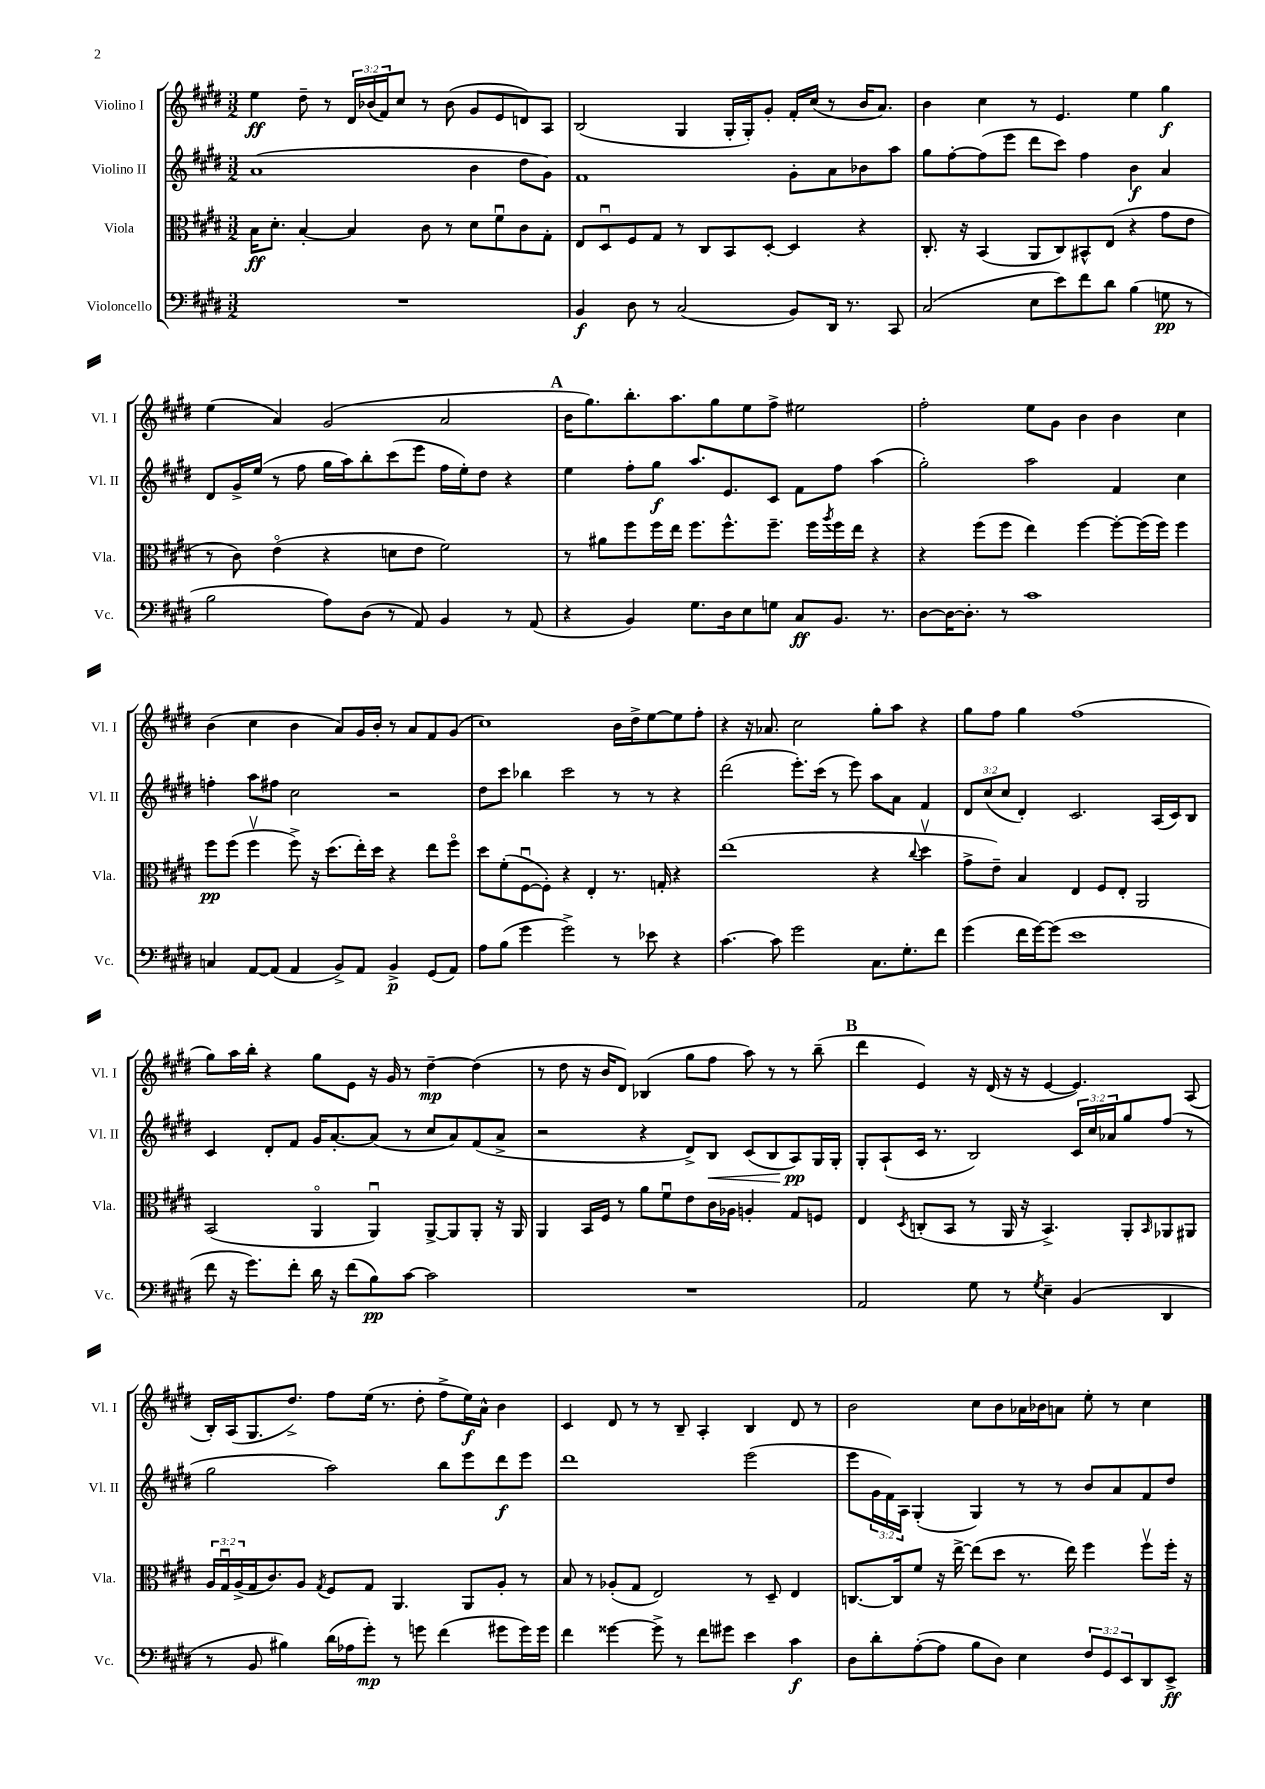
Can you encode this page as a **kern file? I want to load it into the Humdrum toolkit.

**kern	**kern	**kern	**kern
*staff4	*staff3	*staff2	*staff1
*clefF4	*clefC3	*clefG2	*clefG2
*k[f#c#g#d#]	*k[f#c#g#d#]	*k[f#c#g#d#]	*k[f#c#g#d#]
*M3/2	*M3/2	*M3/2	*M3/2
1.r	16B	(1a	4ee
.	8.d#'	.	.
.	[4B'	.	8dd#~
.	.	.	8r
.	4B]	.	24d#
.	.	.	(24b-
.	.	.	24f#)
.	.	.	8cc#
.	8c#	.	8r
.	8r	.	(8b-
.	8d#	4b	8g#
.	8f#u	.	8e
.	8c#	8dd#	8d)
.	8G#'	8g#)	8A
=	=	=	=
4BB	8E	1f#	(2B
.	8D#u	.	.
8D#	8F#	.	.
8r	8G#	.	.
(2C#	8r	.	4G#
.	8C#	.	.
.	8BB	.	16G#'
.	.	.	16G#')
.	[8D#'	.	8g#'
8BB)	4D#]	8g#'	16f#'
.	.	.	(16cc#
16DD#	.	8a	8r
8.r	.	.	.
.	4r	8b-	16b
.	.	.	8.a)
8CC#	.	8aa	.
=	=	=	=
(2C#	8.C#'	8gg#	4b
.	.	[8ff#'	.
.	16r	.	.
.	(4BB	(8ff#]	4cc#
.	.	8eee	.
8E	8AA	8ddd#	8r
8e)	8C#)	8ccc#)	4.e
8f#	8BB#^^	4ff#	.
8d#	(8E	.	.
(4B	4r	4b	4ee
8G	8g#	4a	4gg#
8r	8e	.	.
=	=	=	=
2B	8r	8d#	(4ee
.	8c#)	16g#^	.
.	.	(16ee	.
.	(4eo	8r	4a)
.	.	8ff#	.
8A)	4r	16gg#	(2g#
.	.	16aa)	.
(8D#	.	8bb'	.
8r	8d	(8ccc#	.
8AA)	8e	8eee	.
4BB	2f#)	16ff#	2a
.	.	16ee')	.
.	.	8dd#	.
8r	.	4r	.
(8AA	.	.	.
=	=	=	=
4r	8r	4ee	16b
.	.	.	8.gg#)
.	8a#	.	.
4BB)	8ff#	8ff#'	8.bb'
.	16ff#	8gg#	.
.	16ee	.	8.aa
8.G#	8.ff#	8.aa	.
.	.	.	8gg#
16D#	8.ff#^^	8.e	.
8E	.	.	8ee
8G	8.ff#~	8c#	8ff#^
8C#	.	8f#	2ee#
.	16ff#	.	.
.	8qaa	.	.
8.BB	16ff#	8ff#	.
.	16ee	.	.
.	4r	(4aa	.
8.r	.	.	.
=	=	=	=
[8D#	4r	2gg#')	2ff#'
16D#_	.	.	.
8.D#']	.	.	.
.	(8ff#	.	.
8r	8ff#	.	.
1c#	4ee)	2aa	8ee
.	.	.	8g#
.	[4ff#	.	4b
.	8ff#'_	4f#	4b
.	(16ff#]	.	.
.	16ff#)	.	.
.	4ff#	4cc#	4cc#
=	=	=	=
4C	8ff#	4ff'	(4b
.	(8ff#	.	.
[8AA	4ff#v	8aa	4cc#
(8AA]	.	8ff#	.
4AA	8ff#^)	2cc#	4b
.	16r	.	.
.	(8.dd#	.	.
8BB^)	.	.	8a)
8AA	16ee')	.	16g#
.	16dd#	.	16b'
4BB^	4r	2r	8r
.	.	.	8a
(8GG#	8ee	.	8f#
8AA)	8ff#o	.	(8g#
=	=	=	=
8A	8dd#	8dd#	1cc#)
(8B	(8f#'	8ccc#	.
4g#	[8F#u	4bb-	.
.	8F#'])	.	.
2g#^)	4r	2ccc#	.
.	4E'	.	.
8r	8.r	8r	16b
.	.	.	16dd#^
8e-	.	8r	[8ee
.	16G'	.	.
4r	4r	4r	8ee]
.	.	.	8ff#'
=	=	=	=
[4.c#	(1ee	(2ddd#	4r
.	.	.	16r
.	.	.	8.a-
8c#]	.	.	.
2g#	.	8.eee')	2cc#
.	.	(16ccc#	.
.	.	8r	.
.	.	8eee)	.
8.C#	4r	8aa	8gg#'
.	.	8a	8aa
8.G#'	.	.	.
.	8qqcc#	.	.
.	4dd#v	4f#	4r
8f#	.	.	.
=	=	=	=
(4g#	8g#^	12d#	8gg#
.	.	(12cc#	.
.	8e~)	.	8ff#
.	.	12cc#	.
16f#	4B	4d#')	4gg#
[16g#)	.	.	.
(8g#]	.	.	.
1e	4E	2.c#	(1ff#
.	8F#	.	.
.	8E'	.	.
.	2AA	.	.
.	.	(16A	.
.	.	16c#)	.
.	.	8B	.
=	=	=	=
8f#	(2BB	4c#	8gg#)
16r	.	.	16aa
8.g#)	.	.	16bb'
.	.	8d#'	4r
8f#'	.	8f#	.
16d#	4AAo	16g#	8gg#
16r	.	[8.a'	.
(8f#	.	.	8e
8B)	4AAu)	(8a]	16r
.	.	.	16g#
[8c#	.	8r	8r
2c#]	[8AA^	8cc#	[4dd#~
.	8AA]	8a)	.
.	8AA'	(8f#	(4dd#]
.	16r	8a^	.
.	16AA	.	.
=	=	=	=
1.r	4AA	2r	8r
.	.	.	8dd#
.	16BB	.	16r
.	16F#	.	16b
.	8r	.	8d#)
.	8a	4r	(4B-
.	8f#u	.	.
.	8e	8d#^)	8gg#
.	16c#	8B	8ff#
.	16A-	.	.
.	4A'	(8c#	8aa)
.	.	8B	8r
.	8G#	8A)	8r
.	8F	16G#	(8bb~
.	.	16G#'	.
=	=	=	=
2AA	4E	8G#'	4ddd#
.	.	(8A`	.
.	8qD#	.	.
.	(8C'	16c#	4e)
.	.	8.r	.
.	8BB	.	.
8G#	8r	2B)	16r
.	.	.	(16d#
8r	16AA	.	16r
.	16r	.	16r
8qG#	.	.	.
4E~	4.BB^)	.	[4e
(4BB	.	24c#	4.e])
.	.	24cc#	.
.	.	24a-	.
.	8AA'	8gg#	.
.	16qqBB	.	.
4DD#	8AA-	(8ff#	.
.	8AA#	8r	(8A
=	=	=	=
8r	24A	2gg#	16B')
.	24G#u	.	.
.	.	.	(16A
.	(24A^	.	.
8BB	16G#	.	8.G#
.	8.c#)	.	.
4B#)	.	.	.
.	.	.	8.dd#^)
.	8A	.	.
.	8qG#	.	.
(16d#	8F#	2aa)	8ff#
16A-	.	.	.
8g#')	8G#	.	(16ee
.	.	.	8.r
8r	4.AA	.	.
8g	.	.	8dd#'
(4f#	.	8bb	8ff#^
.	8AA	8eee	16ee)
.	.	.	16a^^
8g#	8A'	8ddd#	4b
16g#)	8r	8eee	.
16g#	.	.	.
=	=	=	=
4f#	8B	1ddd#	4c#
.	8r	.	.
[4g##	(8A-'	.	8d#
.	8G#	.	8r
8g##^]	2E)	.	8r
8r	.	.	8B~
8f#	.	.	4A'
8g#	.	.	.
4e	8r	(2eee	4B
.	8D#~	.	.
4c#	4E	.	8d#
.	.	.	8r
=	=	=	=
8D#	[8.C	8eee	2b
8d#'	.	24g#	.
.	.	24f#)	.
.	16C]	.	.
.	.	24A	.
([8A'	8f#	(4G#'	.
8A]	16r	.	.
.	[16ee^	.	.
8B	(8ee]	4G#)	8cc#
8D#)	8dd#	.	8b
4E	8.r	8r	16a-
.	.	.	16b-
.	.	8r	8a
.	16ee)	.	.
12F#	4ff#	8b	8ee'
12GG#	.	.	.
.	.	8a	8r
12EE	.	.	.
8DD#	8ff#v	8f#	4cc#
8EE^	16ff#'	8dd#	.
.	16r	.	.
==	==	==	==
*-	*-	*-	*-
